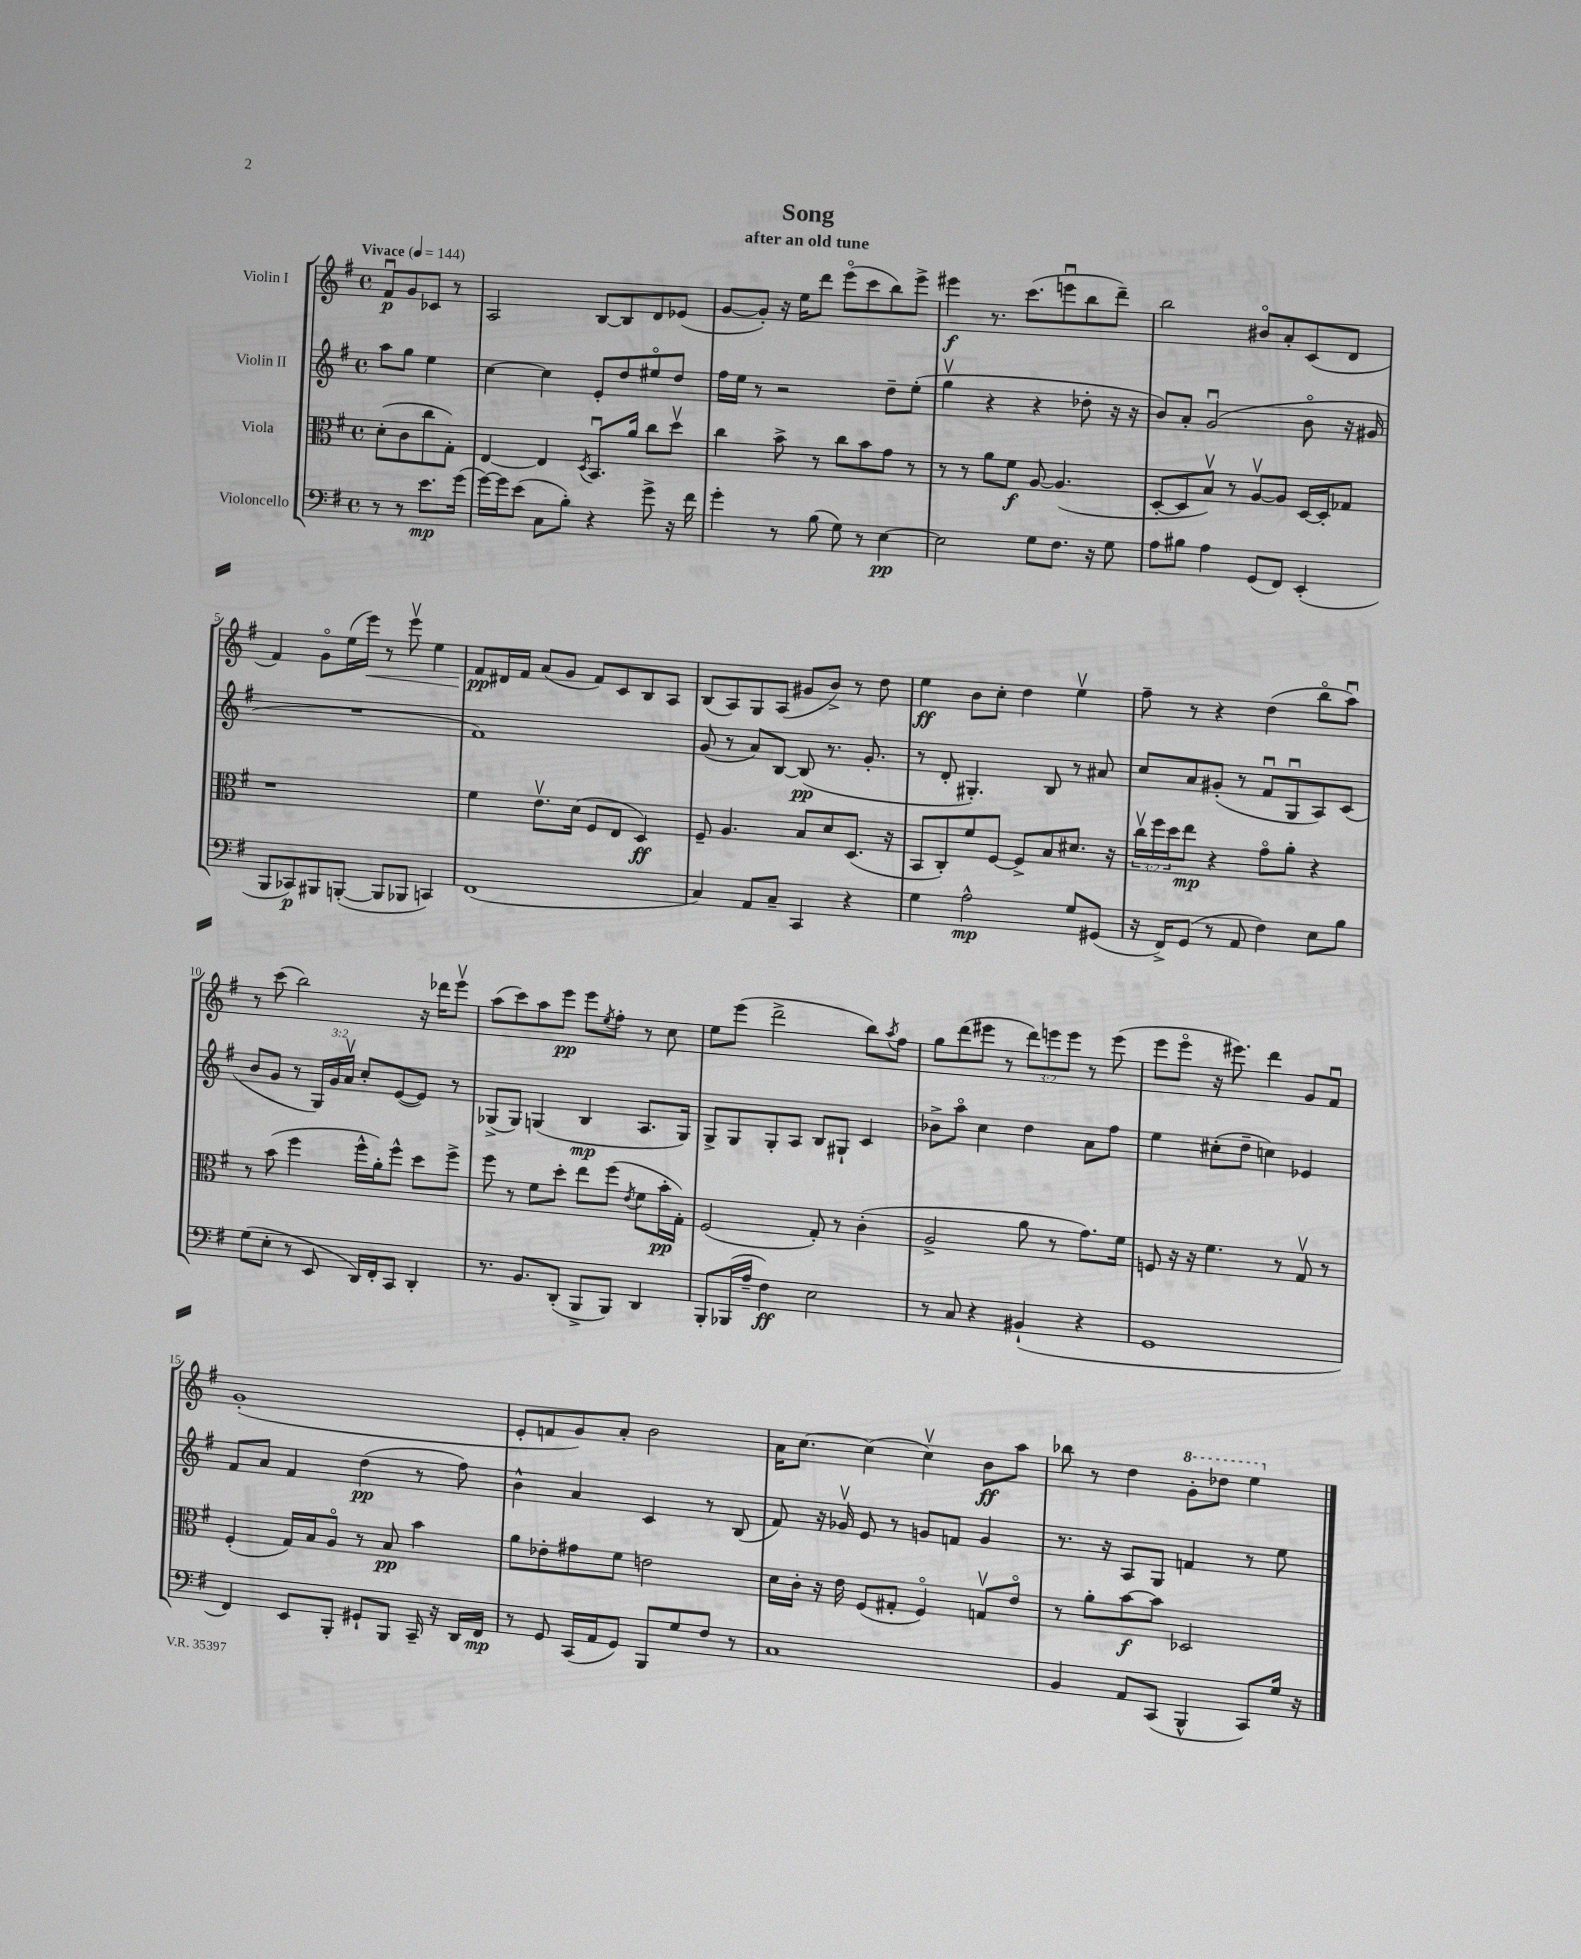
\header { title = "Song" subtitle = "after an old tune" }
<<
\new StaffGroup <<
\new Staff = "s0" \with { instrumentName = "Violin I" } {
    \clef treble \key g \major \defaultTimeSignature \time 4/4 \override Staff.TupletNumber.text = #tuplet-number::calc-fraction-text \partial 2 \tempo "Vivace" 4 = 144
    fis'8\downbow\p g'8 ces'8 r8 |
    a2 b8~ b8 d'8 ees'8( |
    g'8~ g'8-.) r16 e''16 d'''8 e'''8\flageolet( c'''8 b''8) e'''8-> |
    eis'''4\f r8. c'''8.( e'''8\downbow b''8 d'''8--) |
    b''2 bis'8\flageolet a'8-. c'8( d'8 |
    fis'4) g'8\flageolet e''16( e'''16\<) r8 e'''8\upbow e''4 |
    fis'8\pp\! dis'16 fis'16 a'8( g'8 fis'8) c'8 b8 a8 |
    b8( a8) g8 a8( gis'8 b'8->) r8 d''8 |
    e''4\ff b'8 c''8-. d''4 e''4\upbow |
    fis''8-- r8 r4 d''4( b''8\flageolet a''8\downbow) |
    r8 c'''8( b''2) r16 des'''16 e'''8\upbow |
    a''8( c'''8) a''8 e'''8\pp e'''8 \acciaccatura { e''8 } fis''8-. r8 c''8 |
    e''8 e'''8( d'''2-> b''8) \acciaccatura { a''8 } fis''8 |
    g''8 d'''8( eis'''8 r8 \tuplet 3/2 { d'''8) e'''8 e'''8 } r8 e'''8( |
    e'''8 e'''8\flageolet r16 eis'''8.) d'''4 g'8 fis'8\downbow |
    g'1-.( |
    e'8-. f'8 g'8) a'8-. b'2 |
    a'16 c''8.~ c''4( c''4\upbow) b'8\ff a''8 |
    bes''8 r8 d''4 \ottava #1 g''8-. des'''8 e'''4 \ottava #0 \bar "|." |
}
\new Staff = "s1" \with { instrumentName = "Violin II" } {
    \clef treble \key g \major \defaultTimeSignature \time 4/4 \override Staff.TupletNumber.text = #tuplet-number::calc-fraction-text \partial 2
    a''8 g''8 e''4 |
    c''4~ c''4 e'8-. d''8 eis''8\flageolet d''8 |
    fis''16 e''16 r8 r2 d''8-- e''8-.( |
    g''4\upbow r4 r4 des''8-. r16 r16 |
    b'8) a'8-. g'2\downbow( b'8\flageolet r16 gis'16 |
    R1 |
    fis'1) |
    g'8( r8 a'8) b8~ b8\pp( r8. g'8.-. |
    r8 d'8-. gis4.-.) b8 r8 ais'8 |
    c''8 a'8 gis'8-.( r8 fis'8\downbow g8\downbow a8) c'8( |
    b'8 g'8 r8 \tuplet 3/2 { g16) g'16 a'16\upbow } c''8-. e'8~( e'8) r8 |
    ges8->( ges8) g4( b4\mp a8. g16) |
    g8-> g8 g8-. a8 b8 gis8-! c'4 |
    bes'8-> a''8\flageolet c''4 d''4 a'8 fis''8 |
    e''4 cis''8-.( d''8-- c''4) ees'4 |
    fis'8 a'8 fis'4 d''4\pp( r8 fis''8) |
    b'4-^ a'4 c'4 r8 b8( |
    fis'8) r16 ges'16\upbow e'8 r8 g'8 f'8 g'4 |
    r8. r16 a8 g8 f'4 r8 e''8 \bar "|." |
}
\new Staff = "s2" \with { instrumentName = "Viola" } {
    \clef alto \key g \major \defaultTimeSignature \time 4/4 \override Staff.TupletNumber.text = #tuplet-number::calc-fraction-text \partial 2
    d'8-.( c'8 c''8 g8-.) |
    e4~ e4 \acciaccatura { d8 } b,8.\downbow a'16 c''8 d''8\upbow |
    c''4 b'8-> r8 c''8 b'8 g'8 r8 |
    r8 r8 a'8 fis'8\f a8~ a4.( |
    d8~-. d8 b8\upbow) r8 a8~\upbow a8 d16~ d16-. ges8 |
    r1 |
    fis'4 e'8.\upbow d'16( fis8 e8 d4\ff) |
    fis8-- a4. b8 d'8 d8.( r16 |
    b,8 c8-.) fis'8 fis8~ fis8-> b8 dis'8. r16 |
    \tuplet 3/2 { c''16\upbow fis''16 d''16 } e''8\mp r4 g'8\flageolet a'8-. r4 |
    r8 b'8( fis''4 fis''16-^ a'16-.) fis''8-^ d''8 fis''8-> |
    fis''8 r8 fis'8 d''8-. e''8 fis''8( \acciaccatura { e'8 } fis'8 b'16-.\pp g16-.) |
    fis2( g8-.) r8 c'4-.( |
    a2-> a'8 r8 g'8.) fis'16 |
    f8 r16 r16 fis'4. r8 g8\upbow r8 |
    fis4-.( g16) b16 a8\flageolet r8 b8\pp b'4 |
    a'8 ees'8-. gis'8 fis'8 e'2 |
    d'16 c'16-. r16 e'16 fis8( gis8-. fis4\flageolet) g8\upbow e'8\flageolet |
    r8 a'8-. b'8~\f b'8 des2 \bar "|." |
}
\new Staff = "s3" \with { instrumentName = "Violoncello" } {
    \clef bass \key g \major \defaultTimeSignature \time 4/4 \partial 2
    r8 r8 e'8.\mp g'16( |
    g'16~) g'16 e'8( c8 b8-.) r4 g'8-> r16 fis'16 |
    g'4-. r8 b8( g8) r8 e4~\pp |
    e2 g8 fis8. r16 g8 |
    a8 bis8 a4 g,8( fis,8) e,4-.( |
    b,,8 ces,8\p) bis,,8 b,,8~-.( b,,8 bes,,8 c,4) |
    fis,1( |
    c4) a,8 c8-- c,4 r4 |
    g4 a2-^\mp g8 gis,8( |
    r16 fis,16->) g,8( r8 a,8 fis4) e8 b8 |
    g8( e8-. r8 e,8 d,16) fis,16-. c,8 d,4-. |
    r8. b,8. d,8-.( b,,8-> b,,8) d,4 |
    b,,8-. bes,,16( a16-- fis4\ff) e2 |
    r8 c8 r4 bis,4-!( r4 |
    g,1 |
    fis,4) e,8 b,,8-. gis,8-! b,,8 c,16-- r16 d,16 fis,16\mp |
    r8 g,8 c,16( a,16 g,8) b,,8 g8 fis8 r8 |
    c1 |
    b,4 a,8 c,8( b,,4-^ c,8) g16 r16 \bar "|." |
}
>>
>>
